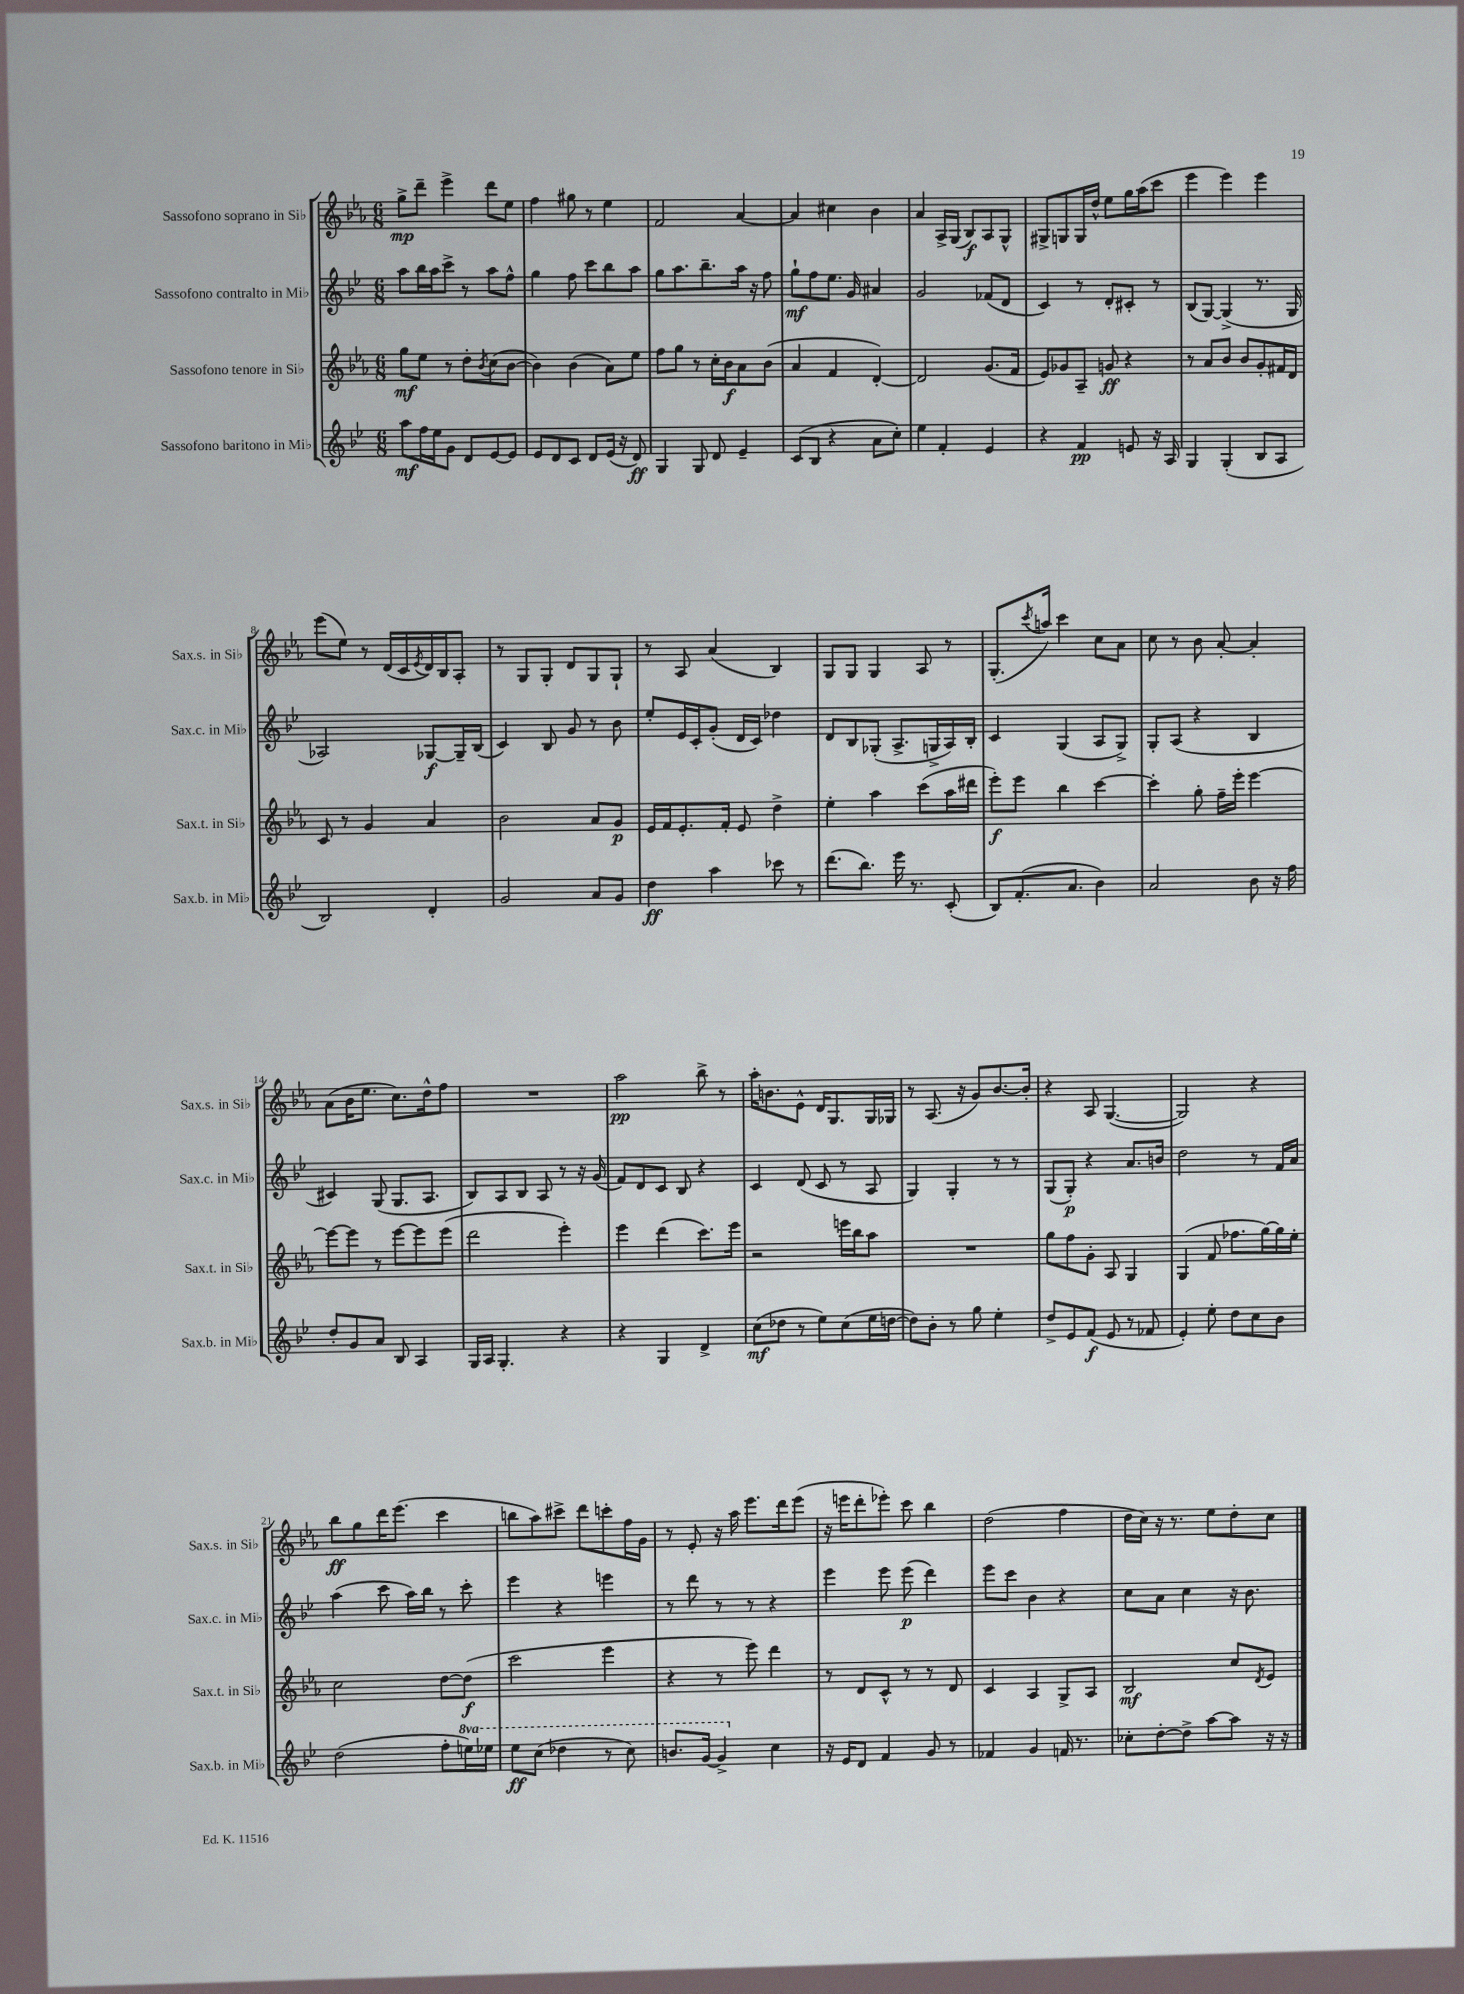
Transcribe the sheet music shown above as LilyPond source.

<<
\new StaffGroup <<
\new Staff = "s0" \with { instrumentName = "Sassofono soprano in Sib" shortInstrumentName = "Sax.s. in Sib" } {
    \clef treble \key ees \major \numericTimeSignature \time 6/8
    g''8->\mp d'''8-- ees'''4-> d'''8 ees''8 |
    f''4 gis''8 r8 ees''4 |
    f'2 aes'4~ |
    aes'4 cis''4 bes'4 |
    aes'4 aes16-> g16( bes8\f) aes8 g8-^ |
    gis8-> g8 g16 d''16-^ ees''8 g''16 aes''16( c'''8 |
    ees'''4 ees'''4) ees'''4 |
    ees'''8( ees''8) r8 d'16( c'16 \acciaccatura { ees'8 } d'16) bes16 aes8-. |
    r8 g8 g8-. d'8 g8 g8-! |
    r8 aes8 aes'4( bes4) |
    g8 g8 g4 aes8 r8 |
    g8.-.( \acciaccatura { c'''8 } a''16) c'''4 c''8 aes'8 |
    c''8 r8 bes'8 aes'8~-. aes'4-. |
    aes'8( bes'16 ees''8. c''8.) d''16-^ f''8 |
    R2. |
    aes''2\pp bes''8-> r8 |
    aes''16-. b'8. ees'8-^ d'16 g8. g16 ges16 |
    r8 aes8.( r16 g'8) bes'8.~ bes'16-. |
    r4 aes8 g4.~( |
    g2) r4 |
    bes''8\ff g''8 d'''16 ees'''8.( c'''4 |
    b''8 aes''8) cis'''8-> d'''8 c'''8-. f''16 g'16 |
    r8 ees'8-. r16 aes''16 ees'''8. d'''16 ees'''8( |
    r16 e'''16 d'''8-. ees'''8-.) c'''8 bes''4 |
    d''2( f''4 |
    d''16 c''16) r16 r8. ees''8 d''8-. c''8 \bar "|." |
}
\new Staff = "s1" \with { instrumentName = "Sassofono contralto in Mib" shortInstrumentName = "Sax.c. in Mib" } {
    \clef treble \key bes \major \numericTimeSignature \time 6/8
    a''8 bes''16 a''16 c'''8-> r8 a''8 f''8-^ |
    g''4 f''8 c'''8 bes''8 a''8 |
    g''8 a''8. bes''8.-- a''16 r16 f''8 |
    g''8-!\mf f''8 ees''8. g'16 ais'4 |
    g'2 fes'8( d'8 |
    c'4) r8 d'8-. cis'8-. r8 |
    bes8( g8~) g4->( r8. g16 |
    aes2) ges8~\f ges16-- bes16( |
    c'4) bes8 g'8 r8 bes'8 |
    ees''8-. ees'16 c'16-. g'8-.( d'16 c'16) des''4 |
    d'8 bes8 ges8-.( a8.-> g16-> a16) bes16-. |
    c'4 g4( a8 g8->) |
    g8-. a8( r4 bes4 |
    cis'4) g8( g8. a8. |
    bes8) a8 bes8 a8 r8 r16 g'16( |
    f'8) d'8 c'8 bes8 r4 |
    c'4 d'8( c'8 r8 a8 |
    g4) g4-. r8 r8 |
    g8( g8-.\p) r4 a'8. b'16 |
    d''2 r8 f'16 a'16 |
    a''4( c'''8 a''16) bes''16 r8 c'''8-. |
    ees'''4 r4 e'''4 |
    r8 d'''8 r8 r8 r4 |
    ees'''4 ees'''8 ees'''8\p( d'''4) |
    ees'''8 c'''8 bes'4 r4 |
    c''8 a'8 c''4 r16 bes'8. \bar "|." |
}
\new Staff = "s2" \with { instrumentName = "Sassofono tenore in Sib" shortInstrumentName = "Sax.t. in Sib" } {
    \clef treble \key ees \major \numericTimeSignature \time 6/8
    g''8\mf ees''8 r8 d''8-. \acciaccatura { bes'8 } c''8( bes'8~ |
    bes'4) bes'4( aes'8) ees''8 |
    f''8 g''8 r8 c''16-. bes'16\f aes'8 bes'8( |
    aes'4 f'4 d'4~-.) |
    d'2 g'8.( f'16 |
    ees'8) ges'8 aes8-- g'8\ff r4 |
    r8 aes'8 bes'8 bes'8 g'8-. fis'16 d'16 |
    c'8 r8 g'4 aes'4 |
    bes'2 aes'8 g'8\p |
    ees'16 f'16 ees'8.-. f'16-. ees'8 d''4-> |
    ees''4-. aes''4 c'''8( aes''16 dis'''16 |
    ees'''8-.\f) ees'''8 bes''4 c'''4~ |
    c'''4-. g''8-. f''16-- ees'''16-. ees'''4~ |
    ees'''8~ ees'''8 r8 ees'''8~ ees'''8 ees'''8( |
    d'''2 ees'''4-.) |
    ees'''4 d'''4( c'''8.) ees'''16 |
    r2 e'''16 bes''16 aes''8 |
    R2. |
    g''8 f''8 g'8-. aes8 g4 |
    g4( f'8 fes''8. g''16~) g''16 ees''16-. |
    c''2 d''8~ d''8\f( |
    c'''2 ees'''4 |
    r4 r8 ees'''8) d'''4 |
    r8 d'8 c'8-^ r8 r8 d'8 |
    c'4 aes4 g8-> aes8 |
    bes2\mf c''8 \acciaccatura { d'8 } ees'8 \bar "|." |
}
\new Staff = "s3" \with { instrumentName = "Sassofono baritono in Mib" shortInstrumentName = "Sax.b. in Mib" } {
    \clef treble \key bes \major \numericTimeSignature \time 6/8 \set Staff.ottavationMarkups = #ottavation-simple-ordinals
    a''8\mf f''16 ees''16 g'8 d'8 ees'8~ ees'8 |
    ees'8 d'8 c'8 d'8 ees'16( r16 d'8\ff) |
    g4 g8 d'8 ees'4-- |
    c'8( bes8 r4 a'8 c''8-.) |
    ees''4 f'4-. ees'4 |
    r4 f'4\pp e'8 r16 a16 |
    g4 g4-.( bes8 a8 |
    bes2) d'4-. |
    g'2 a'8 g'8 |
    d''4\ff a''4 ces'''8 r8 |
    d'''8.( bes''8.) ees'''16 r8. c'8-.( |
    bes8) f'8.-.( a'8. bes'4) |
    a'2 bes'8 r16 f''16 |
    d''8-. g'8 a'8 bes8 a4 |
    g16 a16 g4.-. r4 |
    r4 g4 d'4-> |
    c''8\mf( des''8 r8 ees''8) c''8( ees''16 d''16~ |
    d''8) bes'8-. r8 g''8 ees''4-. |
    d''8-> ees'8 f'8\f( ees'8 r8 fes'8 |
    ees'4-.) ees''8-. d''8 c''8 bes'8 |
    d''2( f''8-. \ottava #1 e'''16) ees'''16 |
    ees'''8\ff c'''8( des'''4 r8 c'''8) |
    b''8. g''16~ g''4-> \ottava #0 c''4 |
    r16 ees'16 d'8 f'4 g'8 r8 |
    fes'4 g'4 f'16 r8. |
    ces''8-. d''8~-. d''8-> a''8~ a''8 r16 r16 \bar "|." |
}
>>
>>
